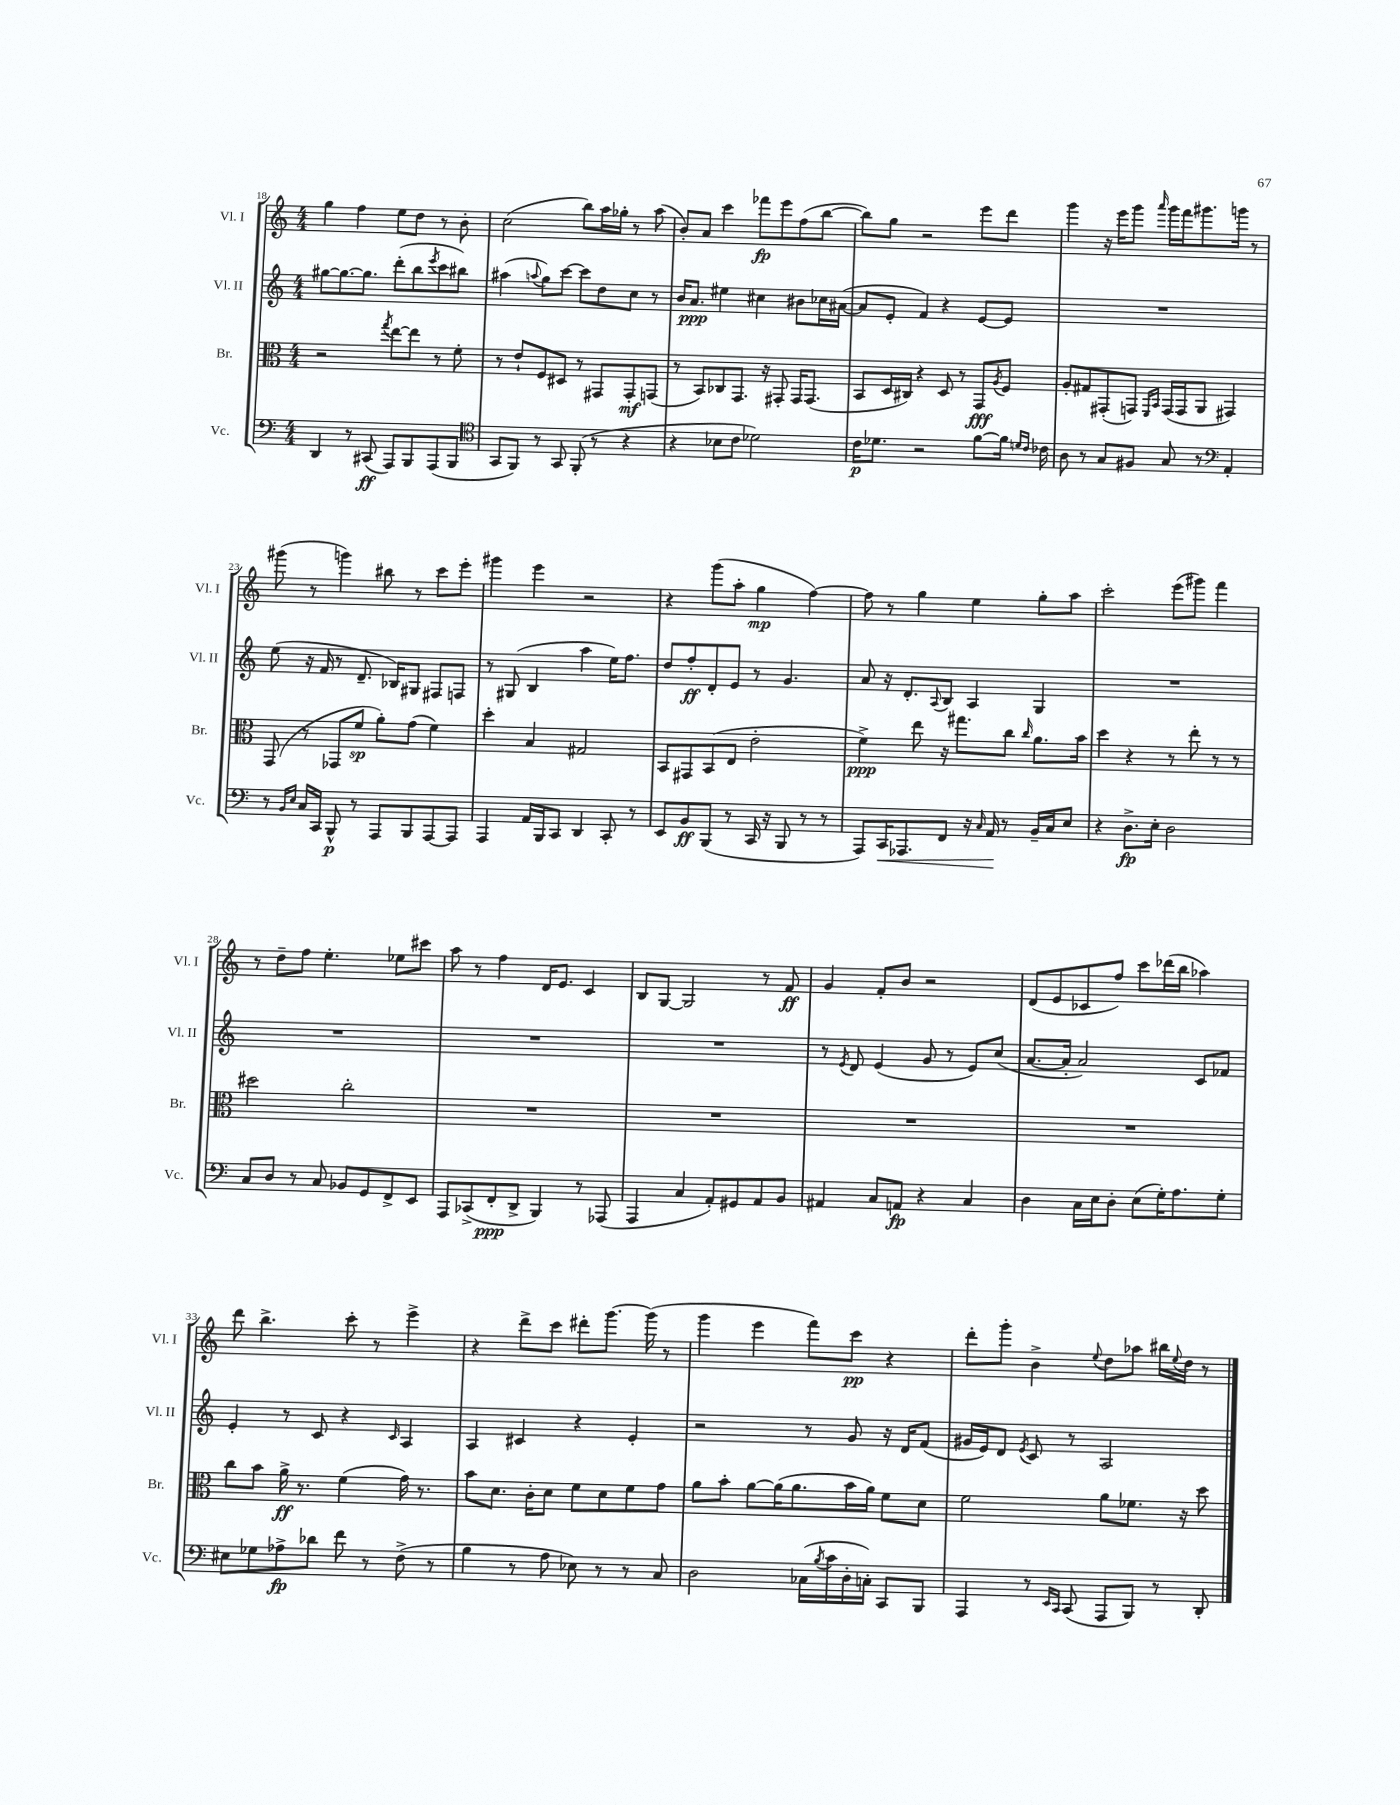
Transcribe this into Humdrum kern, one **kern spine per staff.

**kern	**dynam	**kern	**dynam	**kern	**dynam	**kern	**dynam
*part4	*part4	*part3	*part3	*part2	*part2	*part1	*part1
*staff4	*staff4	*staff3	*staff3	*staff2	*staff2	*staff1	*staff1
*I"Vc.	*	*I"Br.	*	*I"Vl. II	*	*I"Vl. I	*
*I'Vc.	*	*I'Br.	*	*I'Vl. II	*	*I'Vl. I	*
*clefF4	*	*clefC3	*	*clefG2	*	*clefG2	*
*k[]	*	*k[]	*	*k[]	*	*k[]	*
*M4/4	*	*M4/4	*	*M4/4	*	*M4/4	*
=18	=18	=18	=18	=18	=18	=18	=18
4DD/	.	2r	.	[8gg#X\L	.	4gg\	.
.	.	.	.	8.gg#\_	.	.	.
8r	.	.	.	.	.	4ff\	.
.	.	.	.	8.gg#\J]	.	.	.
(8CC#X/	ff	.	.	.	.	.	.
.	.	8qgg/	.	.	.	.	.
8AAA/L)	.	[8ee\L	.	(8ddd'\L	.	8ee\L	.
8BBB/	.	8ee\J]	.	8bb\	.	8dd\J	.
.	.	.	.	8qeee/	.	.	.
(8AAA/	.	8r	.	8ccc\	.	8r	.
8BBB/J	.	8f'\	.	8bb#X\J)	.	8b'\	.
=19	=19	=19	=19	=19	=19	=19	=19
*clefC4	*	*	*	*	*	*	*
8GG/L	.	8r	.	(4aa#X\	.	(2cc\	.
8FF/J)	.	8e`/L	.	.	.	.	.
.	.	.	.	8qqaan/	.	.	.
8r	.	8F/	.	8gg\L)	.	.	.
8GG/	.	8D#X/J	.	[8ccc\J	.	.	.
(8FF'/	.	8r	.	8ccc\L]	.	8bb\L)	.
8r	.	8GG#X/L	.	8dd\	.	16aa\L	.
.	.	.	.	.	.	16gg-X'\JJ	.
4r	.	8GG#'/	mf	8cc\J	.	8r	.
.	.	(8GGn/J	.	8r	.	(8aa\	.
=20	=20	=20	=20	=20	=20	=20	=20
4r	.	8r	.	16b/KL	.	8b'/L)	.
.	.	.	.	8.a/J	ppp	.	.
.	.	8BB/L)	.	.	.	8a/J	.
8B-X\L	.	8C-X/	.	4ee#X\	.	4ccc\	.
8c\J	.	8.GG/J	.	.	.	.	.
2d-X\)	.	.	.	4cc#X\	.	8fff-X\L	fp
.	.	16r	.	.	.	.	.
.	.	8GG#X'/	.	.	.	8eee\	.
.	.	16GG#/KL	.	8b#X\L	.	(8ff\	.
.	.	(8.GG#/J	.	.	.	.	.
.	.	.	.	16cc-X\L	.	[8bb\J	.
.	.	.	.	([16a#X\JJ	.	.	.
=21	=21	=21	=21	=21	=21	=21	=21
16c\KL	p	8BB/L	.	8a#/L]	.	8bb\L])	.
8.d-X\J	.	.	.	.	.	.	.
.	.	16D/L	.	8e'/J	.	8gg\J	.
.	.	16C#X/JJ)	.	.	.	.	.
2r	.	4r	.	4f/)	.	2r	.
.	.	8D/	.	4r	.	.	.
.	.	8r	.	.	.	.	.
[8f\L	.	8GG/L	fff	[8e/L	.	8eee\L	.
.	.	8qA/	.	.	.	.	.
16f\Jk]	.	8F/J	.	8e/J]	.	8ddd\J	.
16qqdn/LL	.	.	.	.	.	.	.
16qqc/JJ	.	.	.	.	.	.	.
16c-X\	.	.	.	.	.	.	.
=22	=22	=22	=22	=22	=22	=22	=22
8A\	.	8A'/L	.	1r	.	4ggg\	.
8r	.	8G#X/	.	.	.	.	.
8G/L	.	(8GG#X'/	.	.	.	16r	.
.	.	.	.	.	.	16eee\KL	.
8F#X/J	.	8GGn/J)	.	.	.	8ggg\J	.
.	.	16qqFF/LL	.	.	.	.	.
.	.	16qqBB/JJ	.	.	.	16qqaaa/	.
8G/	.	(16GG/LL	.	.	.	16ggg\LL	.
.	.	16GG/J	.	.	.	16fff\J	.
8r	.	8AA/J	.	.	.	8.ggg#X\	.
*clefF4	*	*	*	*	*	*	*
4AA'/	.	4GG#X/)	.	.	.	.	.
.	.	.	.	.	.	16gggn\Jk	.
.	.	.	.	.	.	8r	.
!!LO:LB:g=z
=23	=23	=23	=23	=23	=23	=23	=23
8r	.	(8GG/	.	(8ee\	.	(8ggg#X\	.
16qqBB/LL	.	.	.	.	.	.	.
16qqE/JJ	.	.	.	.	.	.	.
16C/LL	.	8r	.	16r	.	8r	.
16CC/JJ	.	.	.	16f/	.	.	.
8BBB^^/	p	8GG-X/L	.	8r	.	4gggn\)	.
8r	.	8f/J	sp	8.d~/	.	.	.
8AAA/L	.	8a'\L)	.	.	.	8bb#X\	.
.	.	.	.	16B-X/KL)	.	.	.
8BBB/	.	(8g\J	.	8G#X/J	.	8r	.
[8AAA/	.	4f\)	.	8F#X/L	.	8ccc\L	.
8AAA/J]	.	.	.	8Fn/J	.	8eee'\J	.
=24	=24	=24	=24	=24	=24	=24	=24
4AAA/	.	4dd'\	.	8r	.	4ggg#X\	.
.	.	.	.	(8G#X/	.	.	.
16AA/LL	.	4B/	.	4B/	.	4eee\	.
16BBB/J	.	.	.	.	.	.	.
8CC/J	.	.	.	.	.	.	.
4DD/	.	2G#X/	.	4aa\	.	2r	.
8CC'/	.	.	.	16ee\KL)	.	.	.
.	.	.	.	8.ff\J	.	.	.
8r	.	.	.	.	.	.	.
=25	=25	=25	=25	=25	=25	=25	=25
8EE/L	.	8BB/L	.	8dd/L	.	4r	.
8BB/	ff	8GG#X/	.	8ff'/	ff	.	.
(8BBB/J	.	(8BB/	.	8d'/	.	(8ggg\L	.
8r	.	8E/J	.	8e/J	.	8aa'\J	.
16CC/	.	2e'\	.	8r	.	4gg\	mp
16r	.	.	.	.	.	.	.
8BBB/	.	.	.	4.g/	.	.	.
8r	.	.	.	.	.	[4ff\)	.
8r	.	.	.	.	.	.	.
=26	=26	=26	=26	=26	=26	=26	=26
8AAA/L)	.	4f^\)	ppp	8a/	.	8ff\]	.
!	!LO:HP:b	!	!	!	!	!	!
16CC/K	<	.	.	16r	.	8r	.
8.AAA-X/	.	.	.	8.d'/L	.	.	.
.	.	8ee\	.	.	.	4gg\	.
.	.	.	.	8qqA/	.	.	.
8FF/J	.	16r	.	8B/J	.	.	.
.	.	8.gg#X\L	.	.	.	.	.
16r	.	.	.	4A/	.	4ee\	.
16qqC/	.	.	.	.	.	.	.
16AA/	.	.	.	.	.	.	.
8r	[	8cc\J	.	.	.	.	.
.	.	16qqcc/	.	.	.	.	.
16BB~/LL	.	8.a\L	.	4G/	.	8gg'\L	.
16C/J	.	.	.	.	.	.	.
8E/J	.	.	.	.	.	8aa\J	.
.	.	16b\Jk	.	.	.	.	.
=27	=27	=27	=27	=27	=27	=27	=27
4r	.	4dd\	.	1r	.	2ccc'\	.
8.D^\L	fp	4r	.	.	.	.	.
16E'\Jk	.	.	.	.	.	.	.
2D\	.	8r	.	.	.	(8eee\L	.
.	.	8ee'\	.	.	.	8ggg#X\J)	.
.	.	8r	.	.	.	4fff\	.
.	.	8r	.	.	.	.	.
!!LO:LB:g=z
=28	=28	=28	=28	=28	=28	=28	=28
8C/L	.	2dd#X\	.	1r	.	8r	.
8D/J	.	.	.	.	.	8dd~\L	.
8r	.	.	.	.	.	8ff\J	.
8C/	.	.	.	.	.	4.ee'\	.
8BB-X/L	.	2cc'\	.	.	.	.	.
8GG/	.	.	.	.	.	.	.
8FF^/	.	.	.	.	.	8ee-X\L	.
8EE/J	.	.	.	.	.	8ccc#X\J	.
=29	=29	=29	=29	=29	=29	=29	=29
8AAA/L	.	1r	.	1r	.	8aa\	.
(8CC-X^/	.	.	.	.	.	8r	.
8FF'/	ppp	.	.	.	.	4ff\	.
8DD^/J	.	.	.	.	.	.	.
4BBB/)	.	.	.	.	.	16d/KL	.
.	.	.	.	.	.	8.e/J	.
8r	.	.	.	.	.	4c/	.
(8AAA-X/	.	.	.	.	.	.	.
=30	=30	=30	=30	=30	=30	=30	=30
4AAA/	.	1r	.	1r	.	8B/L	.
.	.	.	.	.	.	[8G/J	.
4C/	.	.	.	.	.	2G/]	.
8AA'/L)	.	.	.	.	.	.	.
8GG#X/	.	.	.	.	.	.	.
8AA/	.	.	.	.	.	8r	.
8BB/J	.	.	.	.	.	8f/	ff
=31	=31	=31	=31	=31	=31	=31	=31
4AA#X/	.	1r	.	8r	.	4g/	.
.	.	.	.	8qe/	.	.	.
.	.	.	.	8d/	.	.	.
8C/L	.	.	.	(4e/	.	8f'/L	.
8AAn/J	fp	.	.	.	.	8b/J	.
4r	.	.	.	8g/	.	2r	.
.	.	.	.	8r	.	.	.
4C/	.	.	.	8e/L)	.	.	.
.	.	.	.	(8cc/J	.	.	.
=32	=32	=32	=32	=32	=32	=32	=32
4D\	.	1r	.	[8.a/L	.	(8d/L	.
.	.	.	.	.	.	8e/	.
.	.	.	.	16a'/Jk]	.	.	.
16C\LL	.	.	.	2a/)	.	8c-X/	.
16E\J	.	.	.	.	.	.	.
8D'\J	.	.	.	.	.	8ff/J)	.
(8E\L	.	.	.	.	.	8ccc\L	.
16G'\K)	.	.	.	.	.	(16ddd-X\L	.
8.A\	.	.	.	.	.	16bb\JJ	.
.	.	.	.	8c/L	.	4aa-X\)	.
8G'\J	.	.	.	8f-X/J	.	.	.
!!LO:LB:g=z
=33	=33	=33	=33	=33	=33	=33	=33
8E#X\L	.	8cc\L	.	4e'/	.	8ddd\	.
8G-X\	.	8b\J	.	.	.	4.bb^\	.
8A-X^\	fp	16a^\	ff	8r	.	.	.
.	.	8.r	.	.	.	.	.
8d-X\J	.	.	.	8c/	.	.	.
8f\	.	(4f\	.	4r	.	8ccc'\	.
8r	.	.	.	.	.	8r	.
.	.	.	.	16qqc/	.	.	.
(8F^\	.	16g\)	.	4A/	.	4eee^\	.
.	.	8.r	.	.	.	.	.
8r	.	.	.	.	.	.	.
=34	=34	=34	=34	=34	=34	=34	=34
4B\	.	8b\L	.	4A/	.	4r	.
.	.	8.d\J	.	.	.	.	.
8r	.	.	.	4c#X/	.	8ddd^\L	.
.	.	16c'\KL	.	.	.	.	.
8A\	.	8d\J	.	.	.	8ccc\J	.
8E-X\)	.	8f\L	.	4r	.	8ddd#X'\L	.
8r	.	8d\	.	.	.	[8.ggg\J	.
8r	.	8f\	.	4e'/	.	.	.
.	.	.	.	.	.	(16ggg\]	.
8C/	.	8g\J	.	.	.	8r	.
=35	=35	=35	=35	=35	=35	=35	=35
2D\	.	8a\L	.	2r	.	4ggg\	.
.	.	8b'\J	.	.	.	.	.
.	.	[8a\L	.	.	.	4eee\	.
.	.	(16a\K]	.	.	.	.	.
.	.	8.a\	.	.	.	.	.
(16C-X\LL	.	.	.	8r	.	8fff\L)	.
8qB/	.	.	.	.	.	.	.
16c\	.	.	.	.	.	.	.
16D'\	.	16b\L	.	8g/	.	8ccc\J	pp
16Cn'\JJ)	.	16a\JJ)	.	.	.	.	.
8CC/L	.	8f\L	.	16r	.	4r	.
.	.	.	.	16d/KL	.	.	.
8BBB/J	.	8d\J	.	(8f/J	.	.	.
=36	=36	=36	=36	=36	=36	=36	=36
4AAA/	.	2f\	.	16g#X/LL	.	8ddd'\L	.
.	.	.	.	16e/J)	.	.	.
.	.	.	.	8d/J	.	8ggg'\J	.
.	.	.	.	8qe/	.	.	.
8r	.	.	.	8c/	.	4b^\	.
16qqEE/LL	.	.	.	.	.	.	.
16qqCC/JJ	.	.	.	.	.	.	.
(8CC/	.	.	.	8r	.	.	.
.	.	.	.	.	.	8qqee/	.
8AAA/L	.	8a\L	.	2A/	.	8dd\L	.
8BBB/J)	.	8.f-X\J	.	.	.	8aa-X\J	.
8r	.	.	.	.	.	16bb#X\LL	.
.	.	.	.	.	.	8qqee/	.
.	.	16r	.	.	.	16dd\JJ	.
8DD'/	.	8dd\	.	.	.	8r	.
==	==	==	==	==	==	==	==
*-	*-	*-	*-	*-	*-	*-	*-
